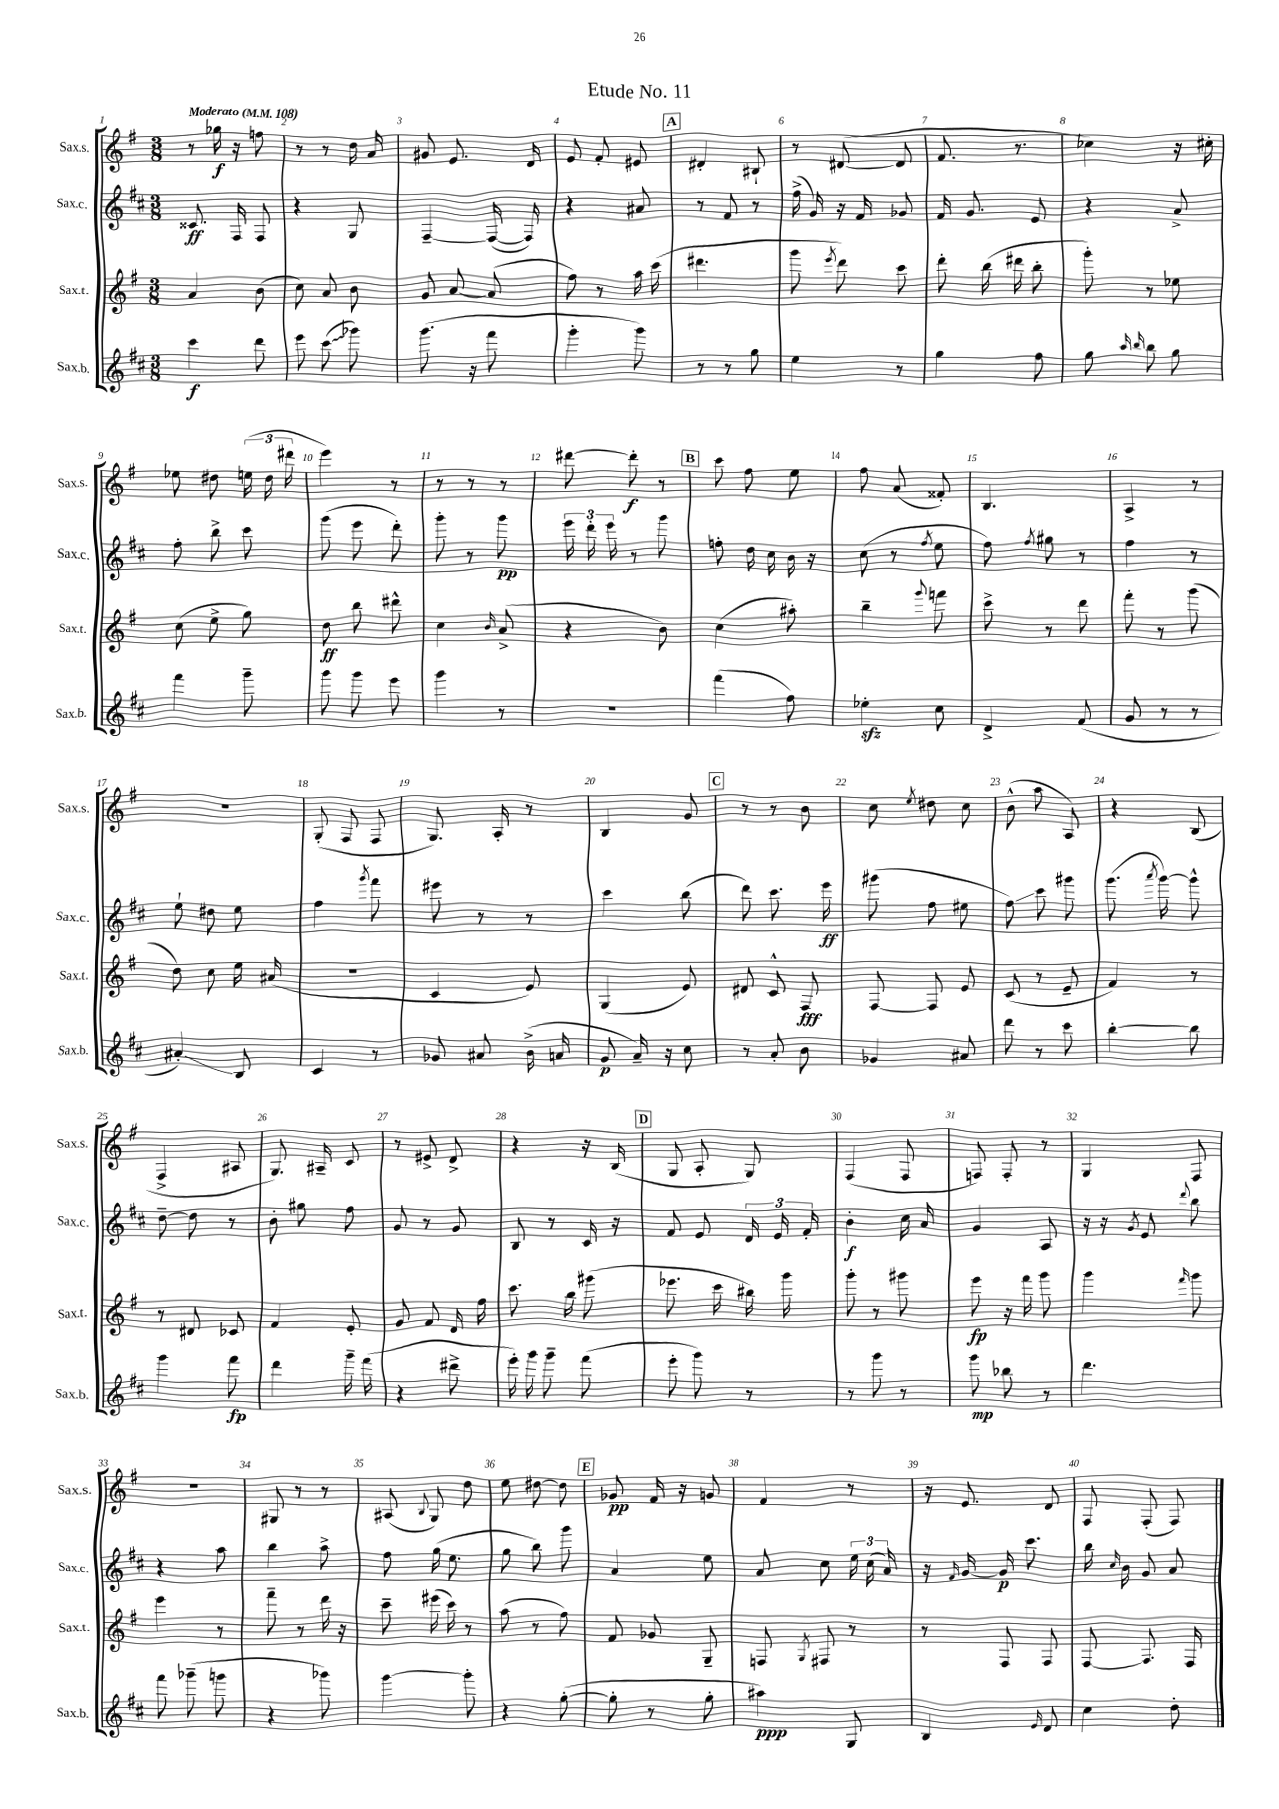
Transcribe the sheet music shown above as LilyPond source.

\header { title = "Etude No. 11" }
<<
\new StaffGroup <<
\new Staff = "s0" \with { instrumentName = "Sax.s." shortInstrumentName = "Sax.s." } {
    \clef treble \key g \major \numericTimeSignature \time 3/8 \tempo "Moderato" 4 = 108
    \autoBeamOff r8 ges''16\f r16 f''8 |
    r8 r8 d''16 a'16 |
    gis'8 e'8. d'16 |
    e'8 fis'8-. eis'8 |
    \mark \markup { \box "A" } dis'4-. bis8-! |
    r8 dis'8~( dis'8 |
    fis'8. r8. |
    ces''4) r16 cis''16-. |
    ees''8 dis''8 \tuplet 3/2 { e''16( dis''16 dis'''16 } |
    e'''4) r8 |
    r8 r8 r8 |
    dis'''8~ dis'''8-.\f r8 |
    \mark \markup { \box "B" } c'''8 fis''8 e''8 |
    fis''8 a'8( fisis'8-.) |
    b4. |
    a4-> r8 |
    r4. |
    g8-.( fis8 fis8 |
    g8.) a16-. r8 |
    b4 g'8 |
    \mark \markup { \box "C" } r8 r8 b'8 |
    c''8 \acciaccatura { e''8 } dis''8 c''8 |
    b'8-^( a''8 a8) |
    r4 b8( |
    fis4-> ais8 |
    g8.) ais16-- c'8 |
    r8 eis'8-> d'8-> |
    r4 r16 b16( |
    \mark \markup { \box "D" } g8 a8-. g8) |
    fis4( fis8 |
    f8) f8-. r8 |
    g4 fis8 |
    r4. |
    gis8 r8 r8 |
    ais8( \appoggiatura { b8 } g8) d''8 |
    e''8 dis''8~ dis''8 |
    \mark \markup { \box "E" } ges'8\pp fis'16 r16 g'8 |
    fis'4 r8 |
    r16 e'8. d'8 |
    fis8 fis8-.( fis8) \bar "|." |
}
\new Staff = "s1" \with { instrumentName = "Sax.c." shortInstrumentName = "Sax.c." } {
    \clef treble \key d \major \numericTimeSignature \time 3/8
    \autoBeamOff cisis'8.\ff fis16 fis8 |
    r4 g8 |
    fis4~-- fis16~( fis16) |
    r4 ais'8 |
    \mark \markup { \box "A" } r8 fis'8 r8 |
    fis''16->( g'16) r16 fis'16 ges'8 |
    fis'16 g'8. e'8 |
    r4 a'8-> |
    fis''8-. b''8-> cis'''8 |
    g'''8( e'''8 d'''8-.) |
    g'''8-. r8 g'''8\pp |
    \tuplet 3/2 { e'''16 d'''16-. e'''16 } r8 g'''8 |
    \mark \markup { \box "B" } f''8-. d''16 cis''16 b'16 r16 |
    cis''8( r8 \acciaccatura { fis''8 } e''8 |
    fis''8) \acciaccatura { fis''8 } gis''8 r8 |
    fis''4 r8 |
    e''8-! dis''8 e''8 |
    fis''4 \acciaccatura { g'''8 } fis'''8 |
    eis'''8 r8 r8 |
    cis'''4 b''8( |
    \mark \markup { \box "C" } d'''8) cis'''8. e'''16\ff |
    gis'''8( fis''8 eis''8 |
    fis''8\glissando) cis'''8 gis'''8 |
    g'''8.( \acciaccatura { a'''8 } g'''16~) g'''8-^ |
    d''8~-- d''8 r8 |
    b'8-. gis''8 fis''8 |
    g'8 r8 g'8 |
    b8 r8 cis'16 r16 |
    \mark \markup { \box "D" } fis'8 e'8 \tuplet 3/2 { d'16 e'16 fis'16-. } |
    b'4-.\f cis''16 a'16 |
    g'4 a8 |
    r16 r16 \acciaccatura { g'8 } e'8 \appoggiatura { d'''8 } b''8 |
    r4 a''8 |
    b''4 a''8-> |
    fis''8 g''16( e''8. |
    g''8 b''8) g'''8 |
    \mark \markup { \box "E" } a'4 e''8 |
    a'8 cis''8 \tuplet 3/2 { e''16 cis''16( a'16) } |
    r16 \grace { fis'16 } g'16~ g'16\p cis'''8. |
    b''16 \grace { cis''16 } b'16 g'8 a'8 \bar "|." |
}
\new Staff = "s2" \with { instrumentName = "Sax.t." shortInstrumentName = "Sax.t." } {
    \clef treble \key g \major \numericTimeSignature \time 3/8
    \autoBeamOff a'4 b'8( |
    c''8) a'8 b'8 |
    g'8 a'8~ a'8( |
    fis''8) r8 a''16 c'''16( |
    \mark \markup { \box "A" } dis'''4. |
    g'''8 \acciaccatura { e'''8 } d'''8) c'''8 |
    d'''8-. b''16( dis'''16 b''8-. |
    g'''8-.) r8 ees''8 |
    c''8( e''8-> g''8) |
    d''8\ff b''8 dis'''8-^ |
    c''4 \grace { b'16 } a'8->( |
    r4 b'8) |
    \mark \markup { \box "B" } c''4( ais''8-.) |
    b''4-- \appoggiatura { g'''8 } f'''8 |
    c'''8-> r8 d'''8 |
    fis'''8-. r8 g'''8( |
    d''8) c''8 e''16 ais'16( |
    R4. |
    c'4 e'8) |
    g4( e'8) |
    \mark \markup { \box "C" } dis'8 c'8-^ fis8\fff |
    fis8~ fis8 e'8 |
    c'8( r8 e'8-- |
    fis'4) r8 |
    r8 dis'8 ces'8 |
    fis'4 e'8-. |
    g'8 fis'8 d'16 fis''16 |
    c'''8. b''16 gis'''8( |
    \mark \markup { \box "D" } ees'''8. c'''16 bis''16) g'''16 |
    g'''8-. r8 gis'''8 |
    e'''8\fp r16 fis'''16 g'''8 |
    g'''4 \grace { fis'''16 } g'''8 |
    e'''4 r8 |
    fis'''8-- r8 d'''16 r16 |
    c'''8-- eis'''16( c'''16) r8 |
    a''8( r8 fis''8) |
    \mark \markup { \box "E" } fis'8 ges'8 g8-- |
    f8 \acciaccatura { g8 } fis8 r8 |
    r8 fis8 fis8 |
    fis8~ fis8. fis16 \bar "|." |
}
\new Staff = "s3" \with { instrumentName = "Sax.b." shortInstrumentName = "Sax.b." } {
    \clef treble \key d \major \numericTimeSignature \time 3/8
    \autoBeamOff cis'''4\f d'''8 |
    e'''8 \once \override Glissando.style = #'zigzag cis'''8\glissando( ges'''8) |
    g'''8.( r16 fis'''8 |
    g'''4-. g'''8) |
    \mark \markup { \box "A" } r8 r8 g''8 |
    e''4 r8 |
    g''4 fis''8 |
    g''8 \grace { a''16 b''16 } b''8 g''8 |
    fis'''4 g'''8-- |
    g'''8 g'''8 e'''8 |
    g'''4 r8 |
    R4. |
    \mark \markup { \box "B" } fis'''4( fis''8) |
    ees''4-.\sfz cis''8 |
    d'4-> fis'8( |
    g'8 r8 r8 |
    ais'4-.\glissando) b8 |
    cis'4 r8 |
    ges'8 ais'8 b'16->( a'16 |
    g'8\p a'16--) r16 cis''8 |
    \mark \markup { \box "C" } r8 a'8-. b'8 |
    ges'4 ais'8 |
    d'''8 r8 cis'''8 |
    b''4~-. b''8 |
    g'''4 fis'''8\fp |
    d'''4 g'''16-- fis'''16( |
    r4 dis'''8-> |
    e'''16-.) g'''16 g'''8-- fis'''8( |
    \mark \markup { \box "D" } e'''8-. g'''8) r8 |
    r8 g'''8 r8 |
    g'''8\mp bes''8 r8 |
    d'''4. |
    fis'''8 ges'''8--( g'''8 |
    r4 ges'''8) |
    g'''4~ g'''8-. |
    r4 g''8~-.( |
    \mark \markup { \box "E" } g''8-. r8 g''8-. |
    ais''4\ppp) g8 |
    b4 \grace { e'16 } d'8 |
    cis''4 d''8-. \bar "|." |
}
>>
>>
\layout { \context { \Score \override BarNumber.break-visibility = ##(#f #t #t) barNumberVisibility = #all-bar-numbers-visible } }
